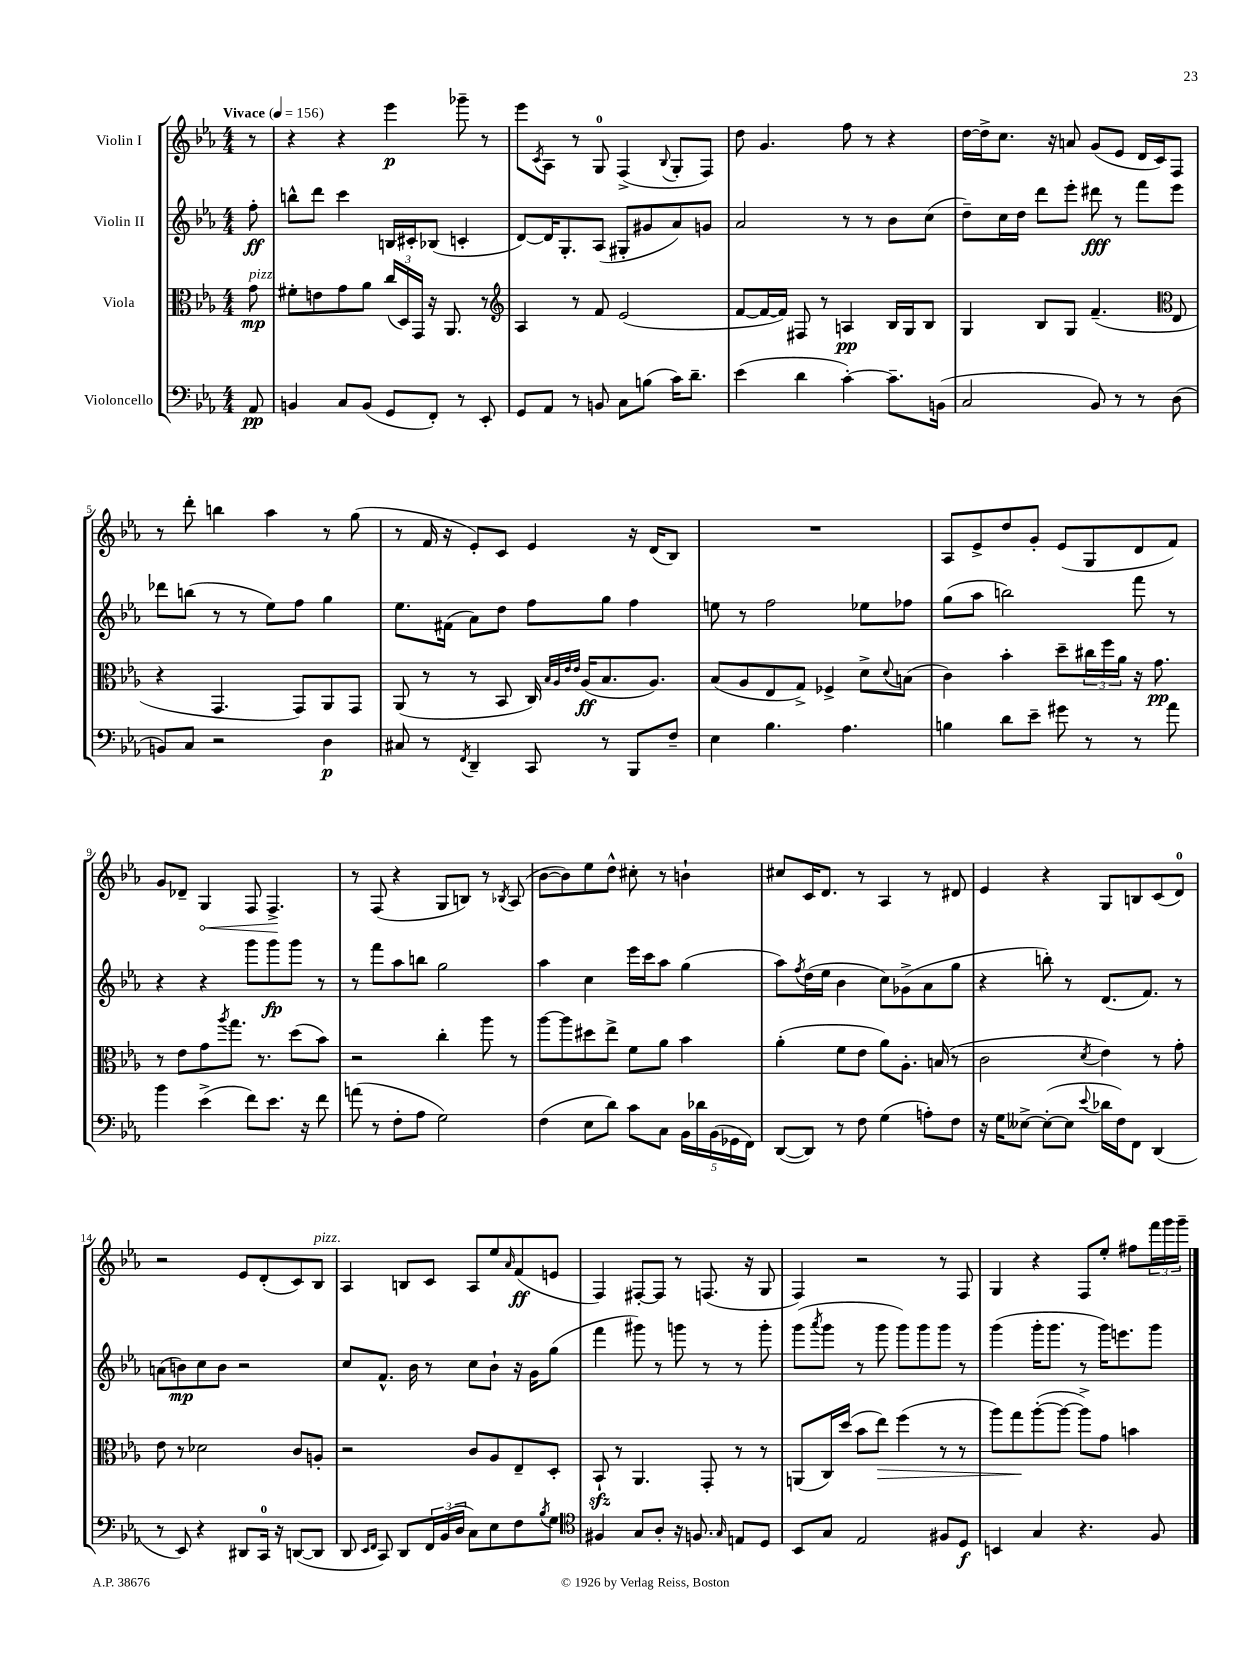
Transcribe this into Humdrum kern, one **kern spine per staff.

**kern	**dynam	**kern	**dynam	**kern	**dynam	**kern	**dynam
*part4	*part4	*part3	*part3	*part2	*part2	*part1	*part1
*staff4	*staff4	*staff3	*staff3	*staff2	*staff2	*staff1	*staff1
*I"Violoncello	*	*I"Viola	*	*I"Violin II	*	*I"Violin I	*
*clefF4	*	*clefC3	*	*clefG2	*	*clefG2	*
*k[b-e-a-]	*	*k[b-e-a-]	*	*k[b-e-a-]	*	*k[b-e-a-]	*
*M4/4	*	*M4/4	*	*M4/4	*	*M4/4	*
*MM156	*	*MM156	*	*MM156	*	*MM156	*
=	=	=	=	=	=	=	=
!	!	!	!	!	!	!LO:TX:a:B:t=Vivace	!
!	!	!LO:TX:a:i:t=pizz.	!	!	!	!	!
8AA-/	pp	8g\	mp	8ff'\	ff	8r	.
=1	=1	=1	=1	=1	=1	=1	=1
4BBn/	.	8f#X'\L	.	8bbn^^\L	.	4r	.
.	.	8en\	.	8ddd\J	.	.	.
8C/L	.	8g\	.	4ccc\	.	4r	.
(8BB/J	.	8a-\J	.	.	.	.	.
8GG/L	.	(24cc/LL	.	16Bn/LL	.	4eee-\	p
.	.	24D/)	.	.	.	.	.
.	.	.	.	16c#X'/J	.	.	.
.	.	24GG/JJ	.	.	.	.	.
8FF'/J)	.	16r	.	(8B-X/J	.	.	.
.	.	8.AA-/	.	.	.	.	.
8r	.	.	.	4cn'/	.	8ggg-X~\	.
8EE-'/	.	8r	.	.	.	8r	.
=2	=2	=2	=2	=2	=2	=2	=2
*	*	*clefG2	*	*	*	*	*
8GG/L	.	4A-/	.	[8d/L)	.	8eee-\L	.
.	.	.	.	.	.	8qc/	.
8AA-/J	.	.	.	16d/K]	.	8A-\J	.
.	.	.	.	8.G'/	.	.	.
8r	.	8r	.	.	.	8r	.
8BBn/	.	8f/	.	(8A-/J	.	8G/	.
8C\L	.	(2e-/	.	8G#X'/L	.	(4F^/	.
(8Bn\J	.	.	.	8g#X/	.	.	.
.	.	.	.	.	.	8qqB-/	.
16c\KL)	.	.	.	8a-/)	.	8G'/L	.
8.d~\J	.	.	.	.	.	.	.
.	.	.	.	8gn/J	.	8F/J)	.
=3	=3	=3	=3	=3	=3	=3	=3
(4e-\	.	[8f/L	.	2a-/	.	8dd\	.
.	.	16f/L_	.	.	.	4.g/	.
.	.	16f/JJ])	.	.	.	.	.
4d\	.	8F#X/	.	.	.	.	.
.	.	8r	.	.	.	.	.
[4c'\)	.	4An/	pp	8r	.	8ff\	.
.	.	.	.	8r	.	8r	.
8.c~\L]	.	16B-/LL	.	8b-\L	.	4r	.
.	.	16G/J	.	.	.	.	.
.	.	8B-/J	.	(8cc\J	.	.	.
(16BBn\Jk	.	.	.	.	.	.	.
=4	=4	=4	=4	=4	=4	=4	=4
2C/	.	4G/	.	8dd~\L)	.	[16dd\LL	.
.	.	.	.	.	.	16dd^\J]	.
.	.	.	.	16cc\L	.	8.cc\J	.
.	.	.	.	16dd\JJ	.	.	.
.	.	8B-/L	.	8ddd\L	.	.	.
.	.	.	.	.	.	16r	.
.	.	8G/J	.	8eee-'\J	.	8an/	.
8BB-/)	.	(4.f~/	.	8ddd#X\	fff	(8g/L	.
8r	.	.	.	8r	.	8e-/J	.
8r	.	.	.	8fff\L	.	16d/LL	.
.	.	.	.	.	.	16c/J)	.
*	*	*clefC3	*	*	*	*	*
(8D\	.	8E-/	.	8eee-\J	.	8F/J	.
!!LO:LB:g=z
=5	=5	=5	=5	=5	=5	=5	=5
8BBn/L)	.	4r	.	8ddd-X\L	.	8r	.
8C/J	.	.	.	(8bbn\J	.	8ddd'\	.
2r	.	4.GG/	.	8r	.	4bbn\	.
.	.	.	.	8r	.	.	.
.	.	.	.	8ee-\L)	.	4aa-\	.
.	.	8GG/L)	.	8ff\J	.	.	.
4D\	p	8AA-/	.	4gg\	.	8r	.
.	.	8GG/J	.	.	.	(8gg\	.
=6	=6	=6	=6	=6	=6	=6	=6
8C#X/	.	(8AA-/	.	8.ee-\L	.	8r	.
8r	.	8r	.	.	.	16f/	.
.	.	.	.	(16f#X\Jk	.	16r	.
8qFF/	.	.	.	.	.	.	.
4DD~/	.	8r	.	8a-\L)	.	8e-'/L)	.
.	.	8BB-/	.	8dd\J	.	8c/J	.
8CC/	.	16C/)	.	8ff\L	.	4e-/	.
.	.	32qqB-/LLL	.	.	.	.	.
.	.	32qqA-/	.	.	.	.	.
.	.	32qqe-/	.	.	.	.	.
.	.	32qqe-/JJJ	.	.	.	.	.
.	.	(16A-/KL	ff	.	.	.	.
8r	.	8.B-/	.	8gg\J	.	.	.
8BBB-/L	.	.	.	4ff\	.	16r	.
.	.	8.A-/J)	.	.	.	(16d/KL	.
8F~/J	.	.	.	.	.	8B-/J)	.
=7	=7	=7	=7	=7	=7	=7	=7
4E-\	.	(8B-/L	.	8een\	.	1r	.
.	.	8A-/	.	8r	.	.	.
4.B-\	.	8E-/	.	2ff\	.	.	.
.	.	8G^/J)	.	.	.	.	.
.	.	4F-X^/	.	.	.	.	.
4.A-\	.	.	.	.	.	.	.
.	.	8d^\L	.	8ee-X\L	.	.	.
.	.	8qqd/	.	.	.	.	.
.	.	(8Bn\J	.	8ff-X\J	.	.	.
=8	=8	=8	=8	=8	=8	=8	=8
4Bn\	.	4c\)	.	(8gg\L	.	8A-/L	.
.	.	.	.	8aa-\J	.	8e-^/	.
8d\L	.	4b-'\	.	2bbn\)	.	8dd/	.
8e-~\J	.	.	.	.	.	8g'/J	.
8g#X\	.	8dd~\L	.	.	.	(8e-/L	.
8r	.	24cc#X\L	.	.	.	8G/	.
.	.	24ff\	.	.	.	.	.
.	.	24a-\JJ	.	.	.	.	.
8r	.	16r	.	8fff\	.	8d/	.
.	.	8.g\	pp	.	.	.	.
8a-\	.	.	.	8r	.	8f/J)	.
!!LO:LB:g=z
=9	=9	=9	=9	=9	=9	=9	=9
4b-\	.	8r	.	4r	.	8g/L	.
.	.	8e-\L	.	.	.	8d-X~/J	.
!	!	!	!	!	!	!	!LO:HP:b
(4e-^\	.	8g\	.	4r	.	4G/	<
.	.	8qaa-/	.	.	.	.	.
.	.	8.gg\J	.	.	.	.	.
8f\L)	.	.	.	8ggg\L	.	8F/	.
.	.	8.r	.	.	.	.	.
8.e-\J	.	.	.	8ggg\	fp	4.F^/	.
.	.	(8dd\L	.	8ggg\J	.	.	.
16r	.	.	.	.	.	.	.
8f\	.	8b-\J)	.	8r	.	.	.
.	.	.	.	.	.	.	[
=10	=10	=10	=10	=10	=10	=10	=10
(8an\	.	2r	.	8r	.	8r	.
8r	.	.	.	8fff\L	.	(8F/	.
8F'\L	.	.	.	8aa-\	.	4r	.
8A-\J	.	.	.	8bbn\J	.	.	.
2G\)	.	4cc'\	.	2gg\	.	8G/L	.
.	.	.	.	.	.	8Bn/J)	.
.	.	8aa-\	.	.	.	8r	.
.	.	.	.	.	.	8qB-X/	.
.	.	8r	.	.	.	(8A-/	.
=11	=11	=11	=11	=11	=11	=11	=11
(4F\	.	[8aa-\L	.	4aa-\	.	[8b-\L	.
.	.	8aa-\]	.	.	.	8b-\])	.
8E-\L	.	8dd#X\	.	4cc\	.	8ee-\	.
8d\J)	.	8ee-^\J	.	.	.	8dd^^\J	.
8c\L	.	8f\L	.	16eee-\LL	.	8cc#X'\	.
.	.	.	.	16ccc\J	.	.	.
8C\J	.	8a-\J	.	8aa-\J	.	8r	.
20BB-\LL	.	4b-\	.	(4gg\	.	4bn`\	.
20d-X\	.	.	.	.	.	.	.
(20BB-\	.	.	.	.	.	.	.
20GG-X\	.	.	.	.	.	.	.
20FF\JJ)	.	.	.	.	.	.	.
=12	=12	=12	=12	=12	=12	=12	=12
([8DD/L	.	(4a-'\	.	8aa-\L)	.	8cc#X/L	.
.	.	.	.	8qff/	.	.	.
8DD/J])	.	.	.	(16dd\L	.	16c/K	.
.	.	.	.	16ee-\JJ	.	8.d/J	.
8r	.	8f\L	.	4b-\	.	.	.
8F\	.	8e-\J	.	.	.	8r	.
(4G\	.	8a-\L)	.	8cc\L)	.	4A-/	.
.	.	8.A-'\J	.	(8g-X^\	.	.	.
8An'\L)	.	.	.	8a-\	.	8r	.
.	.	(16Bn/	.	.	.	.	.
8F\J	.	8r	.	8gg\J	.	8d#X/	.
=13	=13	=13	=13	=13	=13	=13	=13
16r	.	2c\	.	4r	.	4e-/	.
16G\KL	.	.	.	.	.	.	.
[8E--X^\J	.	.	.	.	.	.	.
(8E--'\L_	.	.	.	8bbn'\)	.	4r	.
8E--\J]	.	.	.	8r	.	.	.
8qqe-/	.	8qd/	.	.	.	.	.
16d-X\LL	.	4e-\)	.	(8.d/L	.	8G/L	.
16F\J)	.	.	.	.	.	.	.
8FF\J	.	.	.	.	.	8Bn/	.
.	.	.	.	8.f/J)	.	.	.
(4DD/	.	8r	.	.	.	(8c/	.
.	.	8g'\	.	8r	.	8d/J)	.
!!LO:LB:g=z
=14	=14	=14	=14	=14	=14	=14	=14
8r	.	8e-\	.	(8an\L	.	2r	.
8EE-/)	.	8r	.	8bn\)	mp	.	.
4r	.	2d-X\	.	8cc\	.	.	.
.	.	.	.	8b\J	.	.	.
8DD#X/L	.	.	.	2r	.	8e-/L	.
16CC/Jk	.	.	.	.	.	(8d'/	.
16r	.	.	.	.	.	.	.
([8DDn/L	.	8c/L	.	.	.	8c/)	.
!	!	!	!	!	!	!LO:TX:a:i:t=pizz.	!
8DD/J]	.	8An'/J	.	.	.	8B-/J	.
=15	=15	=15	=15	=15	=15	=15	=15
8DD/	.	2r	.	8cc/L	.	4A-/	.
16qqEE-/LL	.	.	.	.	.	.	.
16qqFF/JJ	.	.	.	.	.	.	.
8CC/)	.	.	.	8.f^^/J	.	.	.
8DD/L	.	.	.	.	.	8Bn/L	.
.	.	.	.	16b-\	.	.	.
24FF/L	.	.	.	8r	.	8c/J	.
(24BB-/	.	.	.	.	.	.	.
24D/JJ	.	.	.	.	.	.	.
8C\L)	.	8c/L	.	8cc\L	.	8A-/L	.
8E-\	.	8A-/	.	8b-`\J	.	8ee-/	.
.	.	.	.	.	.	16qqa-/	.
8F\	.	8E-~/	.	16r	.	(8f/	ff
.	.	.	.	16g\KL	.	.	.
8qB-/	.	.	.	.	.	.	.
8G\J	.	8D'/J	.	(8gg\J	.	8en/J	.
=16	=16	=16	=16	=16	=16	=16	=16
*clefC4	*	*	*	*	*	*	*
4F#X/	.	8BB-zz`/	.	4fff\	.	4F/)	.
.	.	8r	.	.	.	.	.
8G/L	.	4.AA-/	.	8ggg#X\)	.	[8F#X'/L	.
8A-'/J	.	.	.	8r	.	8F#/J]	.
16r	.	.	.	8gggn\	.	8r	.
8.Fn/	.	.	.	.	.	.	.
.	.	8GG'/	.	8r	.	(8.Fn/	.
16qqG/	.	.	.	.	.	.	.
8En/L	.	8r	.	8r	.	.	.
.	.	.	.	.	.	16r	.
8D/J	.	8r	.	8ggg'\	.	8G/	.
=17	=17	=17	=17	=17	=17	=17	=17
8BB-/L	.	(8AAn/L	.	(8ggg\L	.	4F/)	.
.	.	.	.	8qaaa-/	.	.	.
8G/J	.	16C/L)	.	8ggg\J	.	.	.
.	.	(16dd/JJ	.	.	.	.	.
2E-/	.	8b-\L	.	8r	.	2r	.
!	!	!	!LO:HP:b	!	!	!	!
.	.	8ee-\J)	>	8ggg\	.	.	.
.	.	(4ff\	.	8ggg\L)	.	.	.
.	.	.	.	8ggg\	.	.	.
8F#X/L	.	8r	.	8ggg\J	.	8r	.
8D/J	f	8r	.	8r	.	8F/	.
=18	=18	=18	=18	=18	=18	=18	=18
4BBn/	.	8aa-\L)	.	(4ggg\	.	4G/	.
.	.	8gg\	.	.	.	.	.
4G/	.	([8aa-'\	]	16ggg'\KL	.	4r	.
.	.	.	.	8.ggg\J	.	.	.
.	.	8aa-\J_	.	.	.	.	.
4.r	.	8aa-^\L])	.	8r	.	8F/L	.
.	.	8g\J	.	16ggg\KL)	.	8ee-'/J	.
.	.	.	.	8.eeen\	.	.	.
.	.	4bn\	.	.	.	8ff#X\L	.
8F/	.	.	.	8ggg\J	.	24fff\L	.
.	.	.	.	.	.	24ggg\	.
.	.	.	.	.	.	24ggg~\JJ	.
==	==	==	==	==	==	==	==
*-	*-	*-	*-	*-	*-	*-	*-
